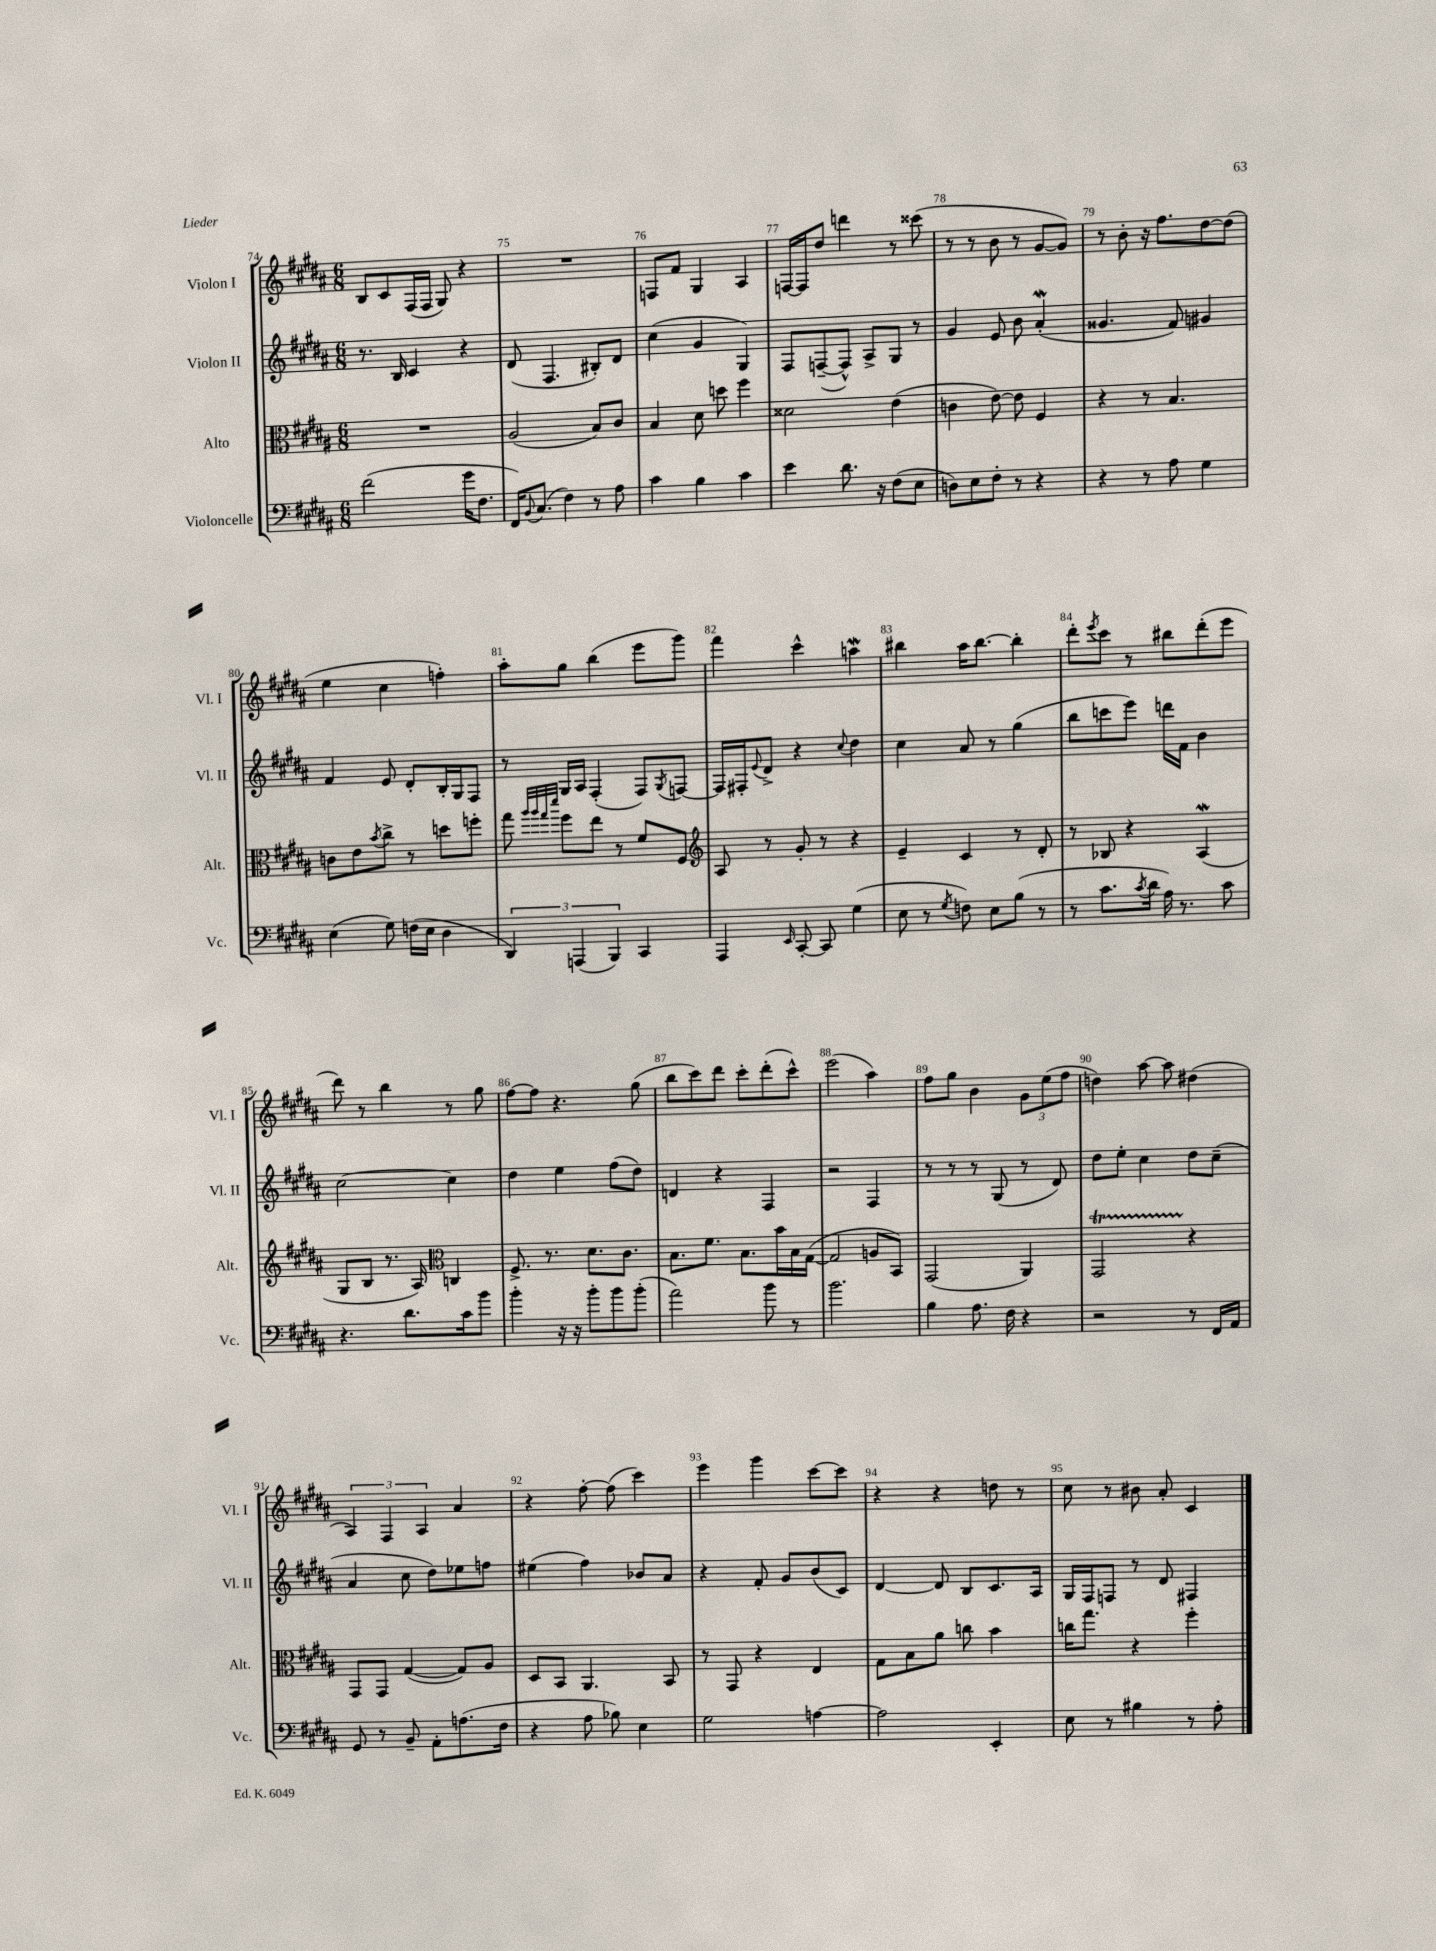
<<
\new StaffGroup <<
\new Staff = "s0" \with { instrumentName = "Violon I" shortInstrumentName = "Vl. I" } {
    \clef treble \key b \major \numericTimeSignature \time 6/8
    b8 cis'8 fis16( fis16 gis8) r4 |
    R2. |
    f8 fis'8 gis4 ais4 |
    f16~ f16 dis''8 d'''4 r8 cisis'''8( |
    r8 r8 b'8 r8 gis'8~ gis'8) |
    r8 b'8-. r16 fis''8. dis''8~ dis''8( |
    e''4 cis''4 f''4-.) |
    ais''8-. gis''8 b''4( e'''8 gis'''8) |
    fis'''4 cis'''4-^ a''4\mordent |
    bis''4 ais''16 bis''8.~ bis''4-. |
    dis'''8-. \acciaccatura { e'''8 } cis'''8 r8 bis''8 dis'''8-.( e'''8 |
    dis'''8) r8 b''4 r8 gis''8 |
    fis''8~ fis''8 r4. gis''8( |
    b''8 cis'''8) dis'''8 cis'''8-. dis'''8-.( cis'''8-^) |
    e'''2( ais''4) |
    fis''8 gis''8 b'4 \tuplet 3/2 { gis'8 e''8( fis''8 } |
    d''4) ais''8~ ais''8 dis''4( |
    \tuplet 3/2 { ais4) fis4 ais4 } ais'4 |
    r4 fis''8~-. fis''8( cis'''4) |
    e'''4 gis'''4 cis'''8~ cis'''8 |
    r4 r4 d''8 r8 |
    cis''8 r8 bis'8 ais'8-. cis'4 \bar "|." |
}
\new Staff = "s1" \with { instrumentName = "Violon II" shortInstrumentName = "Vl. II" } {
    \clef treble \key b \major \numericTimeSignature \time 6/8
    r8. b16 cis'4 r4 |
    dis'8( fis4. bis8-.) dis'8 |
    cis''4( gis'4 gis4) |
    fis8 f8~--( f8-^) ais8-> gis8 r8 |
    gis'4 e'8 b'8 ais'4-.\mordent( |
    gisis'4. fis'8) gis'4 |
    fis'4 e'8 dis'8-. b16-. gis16 fis8 |
    r8 gis16 ais16 fis4-.( fis8) \acciaccatura { gis8 } f8~ |
    f16 fis16-. \appoggiatura { e'8 } dis'8-> r4 \appoggiatura { cis''8 } dis''4 |
    cis''4 ais'8 r8 gis''4( |
    b''8 c'''8 e'''8) d'''16 fis'16 b'4 |
    cis''2~ cis''4 |
    dis''4 e''4 fis''8( dis''8) |
    d'4 r4 fis4 |
    r2 fis4 |
    r8 r8 r8 gis8( r8 dis'8) |
    dis''8 e''8-. cis''4 dis''8 cis''8--( |
    ais'4 cis''8 dis''8) ees''8 f''8 |
    eis''4( fis''4) bes'8 ais'8 |
    r4 fis'8-. gis'8 b'8( cis'8) |
    dis'4~ dis'8 b8 cis'8. ais16 |
    gis16 fis16 f8 r8 dis'8 fis4 \bar "|." |
}
\new Staff = "s2" \with { instrumentName = "Alto" shortInstrumentName = "Alt." } {
    \clef alto \key b \major \numericTimeSignature \time 6/8
    R2. |
    ais2( b8) cis'8 |
    b4 dis'8 d''8 fis''4 |
    disis'2 e'4( |
    c'4 e'8~) e'8 fis4 |
    r4 r8 b4. |
    c'8 e'8 \acciaccatura { b'8 } cis''8-> r8 d''8 f''8-. |
    gis''8 \grace { ais''32 ais''32 gis''32 dis'''32 } fis''8 e''8 r8 fis'8 fis8 |
    \clef treble ais8 r8 gis'8-. r8 r4 |
    e'4-- cis'4 r8 dis'8-. |
    r8 bes8 r4 ais4\mordent( |
    gis8 b8 r8. ais16) \clef alto c4 |
    fis8.-> r8. dis'8. cis'8. |
    b8. fis'8. b8. b'16 b16 gis16~( |
    gis2 a8 b,8) |
    gis,2( ais,4) |
    gis,2\startTrillSpan r4\stopTrillSpan |
    gis,8 gis,8 gis4~( gis8) ais8 |
    dis8 b,8 ais,4. b,8 |
    r8 gis,8 r4 e4 |
    gis8 b8 ais'8 c''8 b'4 |
    c''16 gis''8. r4 fis''4-. \bar "|." |
}
\new Staff = "s3" \with { instrumentName = "Violoncelle" shortInstrumentName = "Vc." } {
    \clef bass \key b \major \numericTimeSignature \time 6/8
    fis'2( gis'16 fis8. |
    fis,16) \appoggiatura { b,8 } cis8.( fis4) r8 ais8 |
    cis'4 b4 cis'4 |
    e'4 dis'8. r16 fis8( e8 |
    d8) e8 fis8-. r8 r4 |
    r4 r8 ais8 gis4 |
    e4( gis8) f16( e16 dis4 |
    \tuplet 3/2 { dis,4) a,,4( b,,4) } cis,4 |
    ais,,4 \grace { e,16 } cis,8~-. cis,8 gis4( |
    e8 r8 \acciaccatura { gis8 } f8) e8 b8( r8 |
    r8 cis'8. \acciaccatura { cis'8 } dis'16 ais16) r8. cis'8 |
    r4. dis'8. cis'16 b'8 |
    b'4-. r16 r16 b'8-. b'8 b'8-.( |
    ais'2) b'8 r8 |
    b'2. |
    b4 ais8. fis16 r4 |
    r2 r8 fis,16 ais,16 |
    gis,8 r8 b,8-- ais,8-. a8.( fis16 |
    r4 ais8 bes8) e4 |
    gis2 a4~ |
    a2 e,4-. |
    e8 r8 bis4 r8 ais8-. \bar "|." |
}
>>
>>
\layout { \context { \Score currentBarNumber = #74 \override BarNumber.break-visibility = ##(#f #t #t) barNumberVisibility = #all-bar-numbers-visible } }
